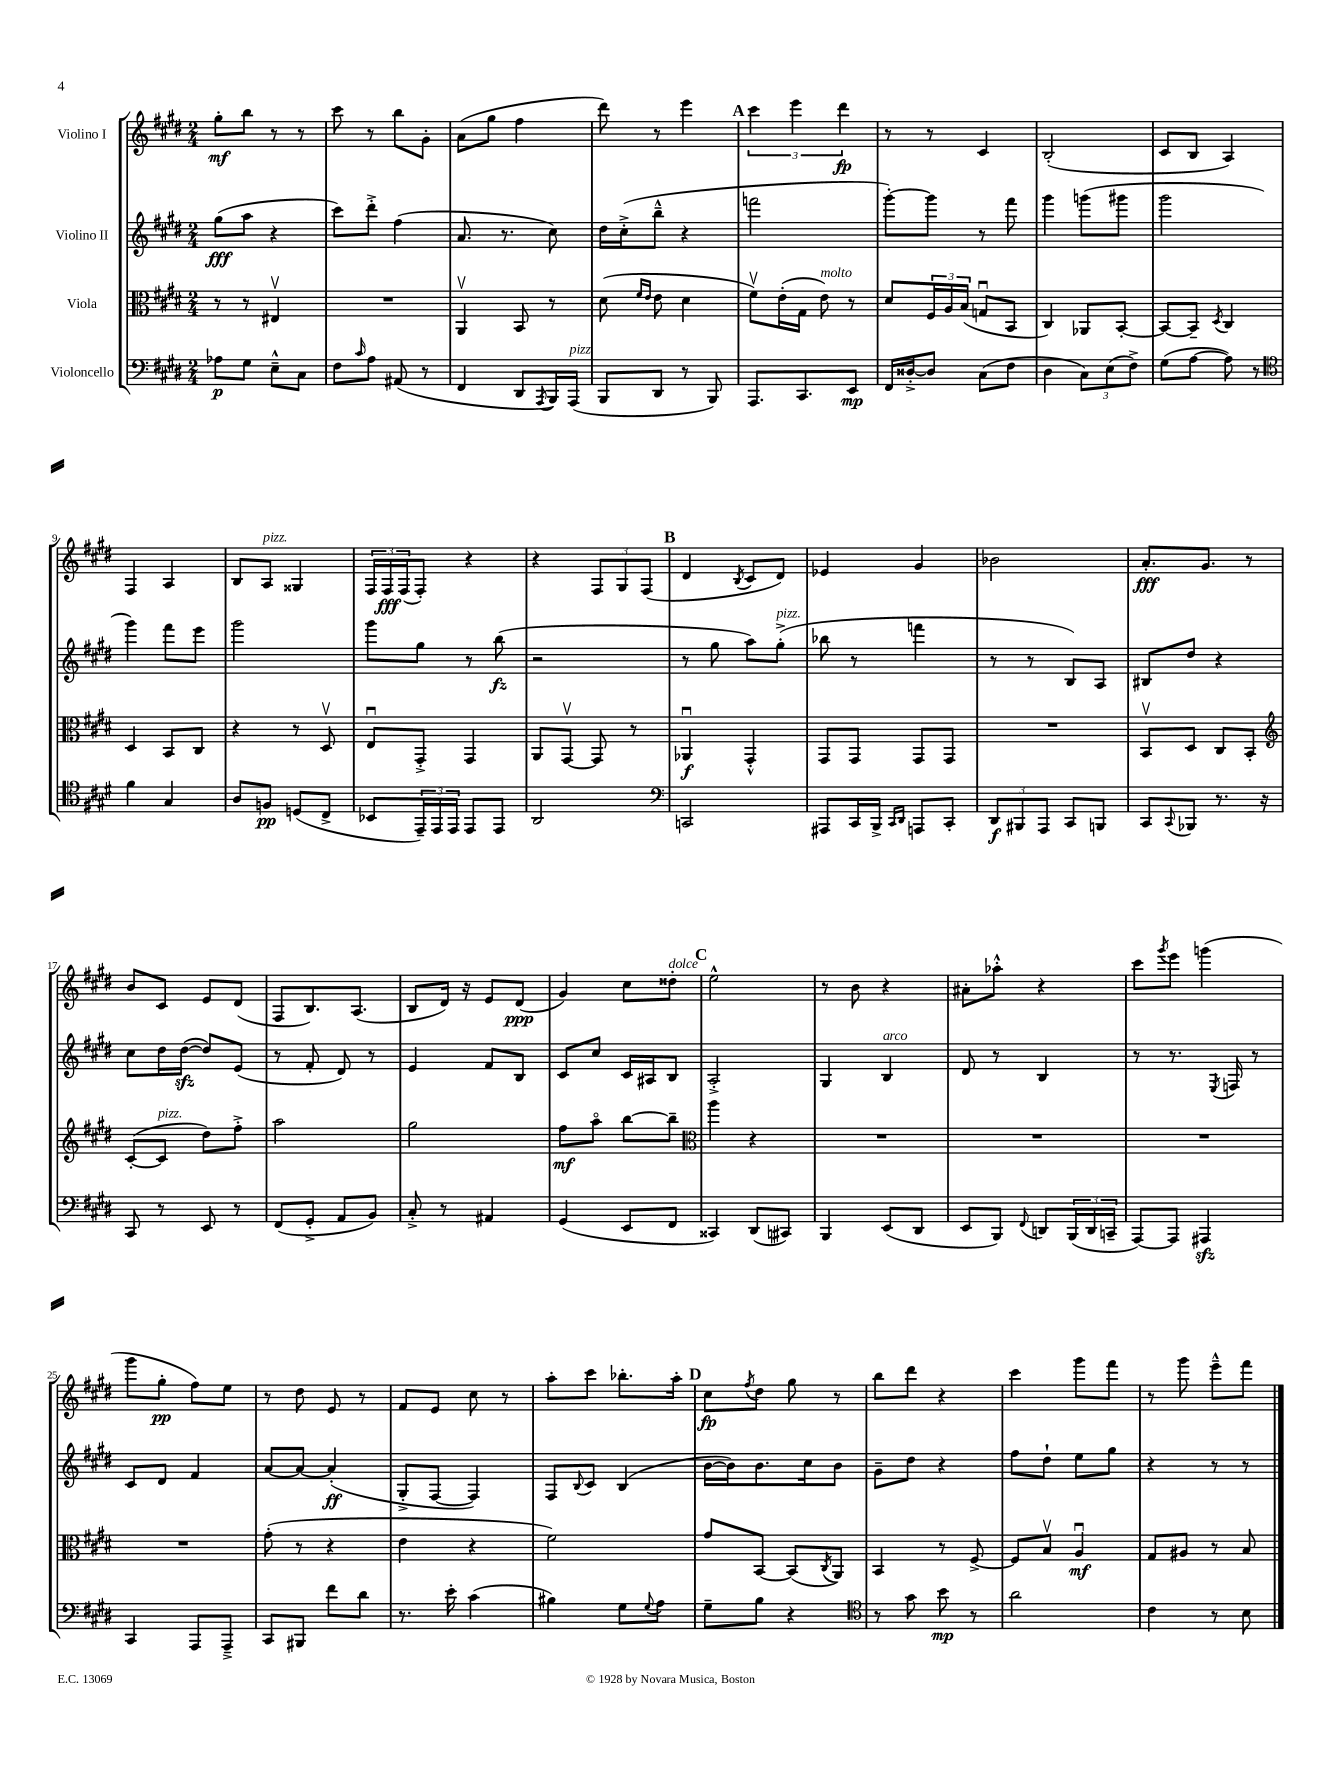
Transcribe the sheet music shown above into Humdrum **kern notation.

**kern	**kern	**kern	**kern
*staff4	*staff3	*staff2	*staff1
*clefF4	*clefC3	*clefG2	*clefG2
*k[f#c#g#d#]	*k[f#c#g#d#]	*k[f#c#g#d#]	*k[f#c#g#d#]
*M2/4	*M2/4	*M2/4	*M2/4
8A-	8r	(8gg#	8gg#'
8G#	8r	8aa	8bb
8E~^^	4E#v	4r	8r
8C#	.	.	8r
=	=	=	=
8F#	2r	8ccc#)	8ccc#
16qqc#	.	.	.
8A	.	8ddd#'^	8r
(8AA#	.	(4ff#	8bb
8r	.	.	8g#'
=	=	=	=
4FF#	4AAv	8.a	(8a
.	.	.	8gg#
.	.	8.r	.
8DD#	8BB	.	4ff#
8qAAA	.	.	.
16BBB)	8r	8cc#)	.
(16AAA	.	.	.
=	=	=	=
8BBB	(8d#	16dd#	8ddd#)
.	.	(16cc#'^	.
.	16qqf#	.	.
.	16qqe	.	.
8DD#	8e	8bb~^^	8r
8r	4d#	4r	4eee
8BBB)	.	.	.
=	=	=	=
8.AAA	8f#v)	2fff	6ccc#
.	(16e'	.	.
.	.	.	6eee
8.CC#	16G#	.	.
.	8e)	.	.
.	.	.	6ddd#
8EE	8r	.	.
=	=	=	=
16FF#	8d#	[8ggg#')	8r
[16D##'^	.	.	.
8D##]	24F#	8ggg#]	8r
.	24A	.	.
.	(24B	.	.
(8C#	8Gu	8r	4c#
8F#	8BB	8fff#	.
=	=	=	=
4D#	4C#)	4ggg#	(2B'
12C#)	8AA-	(8ggg	.
(12E	.	.	.
.	[8BB'	8ggg#	.
12F#^)	.	.	.
=	=	=	=
(8G#	8BB_	2ggg#	8c#
[8A	8BB~]	.	8B
.	8qD#	.	.
8A])	4C#	.	4A)
8r	.	.	.
=	=	=	=
*clefC4	*	*	*
4f#	4D#	4ggg#)	4F#
4G#	8BB	8fff#	4A
.	8C#	8eee	.
=	=	=	=
8A	4r	2ggg#	8B
8F	.	.	8A
(8D	8r	.	4G##
8C#^	8D#v	.	.
=	=	=	=
8BB-	8Eu	8ggg#	24F#
.	.	.	24F#
.	.	.	(24F#
24EE~)	8GG#'^	8gg#	8F#')
24EE	.	.	.
24EE	.	.	.
8EE	4GG#	8r	4r
8EE	.	(8bb	.
=	=	=	=
2AA	8AA	2r	4r
.	[8GG#v	.	.
.	8GG#]	.	12F#
.	.	.	12G#
.	8r	.	.
.	.	.	(12F#
=	=	=	=
*clefF4	*	*	*
2CC	4AA-u	8r	4d#
.	.	8gg#	.
.	.	.	8qB
.	4GG#'^^	8aa)	8c#
.	.	(8gg#'^	8d#)
=	=	=	=
8AAA#	8GG#	8bb-	4e-
16CC#	8GG#	8r	.
16BBB^	.	.	.
16qqCC#	.	.	.
16qqDD#	.	.	.
8AAA	8GG#	4fff	4g#
8CC#'	8GG#	.	.
=	=	=	=
12DD#	2r	8r	2b-
12BBB#	.	.	.
.	.	8r	.
12AAA	.	.	.
8CC#	.	8B)	.
8BBB	.	8A	.
=	=	=	=
8CC#	8BBv	8B#	8.a'
8qqCC#	.	.	.
8BBB-	8D#	8dd#	.
.	.	.	8.g#
8.r	8C#	4r	.
.	8BB'	.	8r
16r	.	.	.
=	=	=	=
*	*clefG2	*	*
8CC#	([8c#'	8cc#	8b
8r	8c#]	16dd#	8c#
.	.	([16dd#	.
8EE	8dd#)	8dd#])	8e
8r	8ff#'^	(8e	(8d#
=	=	=	=
(8FF#	2aa	8r	8F#
8GG#'^	.	8f#'	8.B)
8AA	.	8d#)	.
.	.	.	(8.A
8BB)	.	8r	.
=	=	=	=
8C#'^	2gg#	4e	8B
8r	.	.	16d#)
.	.	.	16r
4AA#	.	8f#	8e
.	.	8B	(8d#
=	=	=	=
(4GG#	8ff#	8c#	4g#)
.	8aao	8cc#	.
8EE	[8bb	16c#	8cc#
.	.	16A#	.
8FF#	8bb~]	8B	8dd##'
=	=	=	=
*	*clefC3	*	*
4CC##)	4aa	2A'^	2ee^^
(8DD#	4r	.	.
8CC#)	.	.	.
=	=	=	=
4BBB	2r	4G#	8r
.	.	.	8b
(8EE	.	4B	4r
8DD#	.	.	.
=	=	=	=
8EE	2r	8d#	8a#'
8BBB)	.	8r	8aa-'^^
8qqFF#	.	.	.
8DD	.	4B	4r
(24BBB	.	.	.
24DD	.	.	.
24CC~	.	.	.
=	=	=	=
[8AAA)	2r	8r	8ccc#
.	.	.	8qggg#
8AAA]	.	8.r	8eee
4AAA#	.	.	(4ggg
.	.	8qE	.
.	.	16F	.
.	.	8r	.
=	=	=	=
4CC#	2r	8c#	8ggg#
.	.	8d#	8gg#'
8AAA	.	4f#	8ff#)
8AAA~^	.	.	8ee
=	=	=	=
8CC#	(8g#'	[8a	8r
8BBB#	8r	8a_	8dd#
8f#	4r	(4a']	8e
8d#	.	.	8r
=	=	=	=
8.r	4e	8G#'^	8f#
.	.	[8F#	8e
16e'	.	.	.
(4c#	4r	4F#])	8cc#
.	.	.	8r
=	=	=	=
4B#)	2f#)	8F#	8aa'
.	.	8qqB	.
.	.	8c#	8ccc#
8G#	.	(4B	8.bb-'
8qqG#	.	.	.
8A	.	.	.
.	.	.	16aa'
=	=	=	=
8G#~	8g#	[16b	8cc#
.	.	16b])	.
.	.	.	8qff#
8B	[8BB	8.b	8dd#
4r	(8BB]	.	8gg#
.	.	16cc#	.
.	8qC#	.	.
.	8AA)	8b	8r
=	=	=	=
*clefC4	*	*	*
8r	4BB	8g#~	8bb
8g#	.	8dd#	8ddd#
8b	8r	4r	4r
8r	[8F#^	.	.
=	=	=	=
2a	8F#]	8ff#	4ccc#
.	8Bv	8dd#`	.
.	4Au	8ee	8ggg#
.	.	8gg#	8fff#
=	=	=	=
4c#	8G#	4r	8r
.	8A#	.	8ggg#
8r	8r	8r	8eee~^^
8B	8B	8r	8fff#
==	==	==	==
*-	*-	*-	*-
